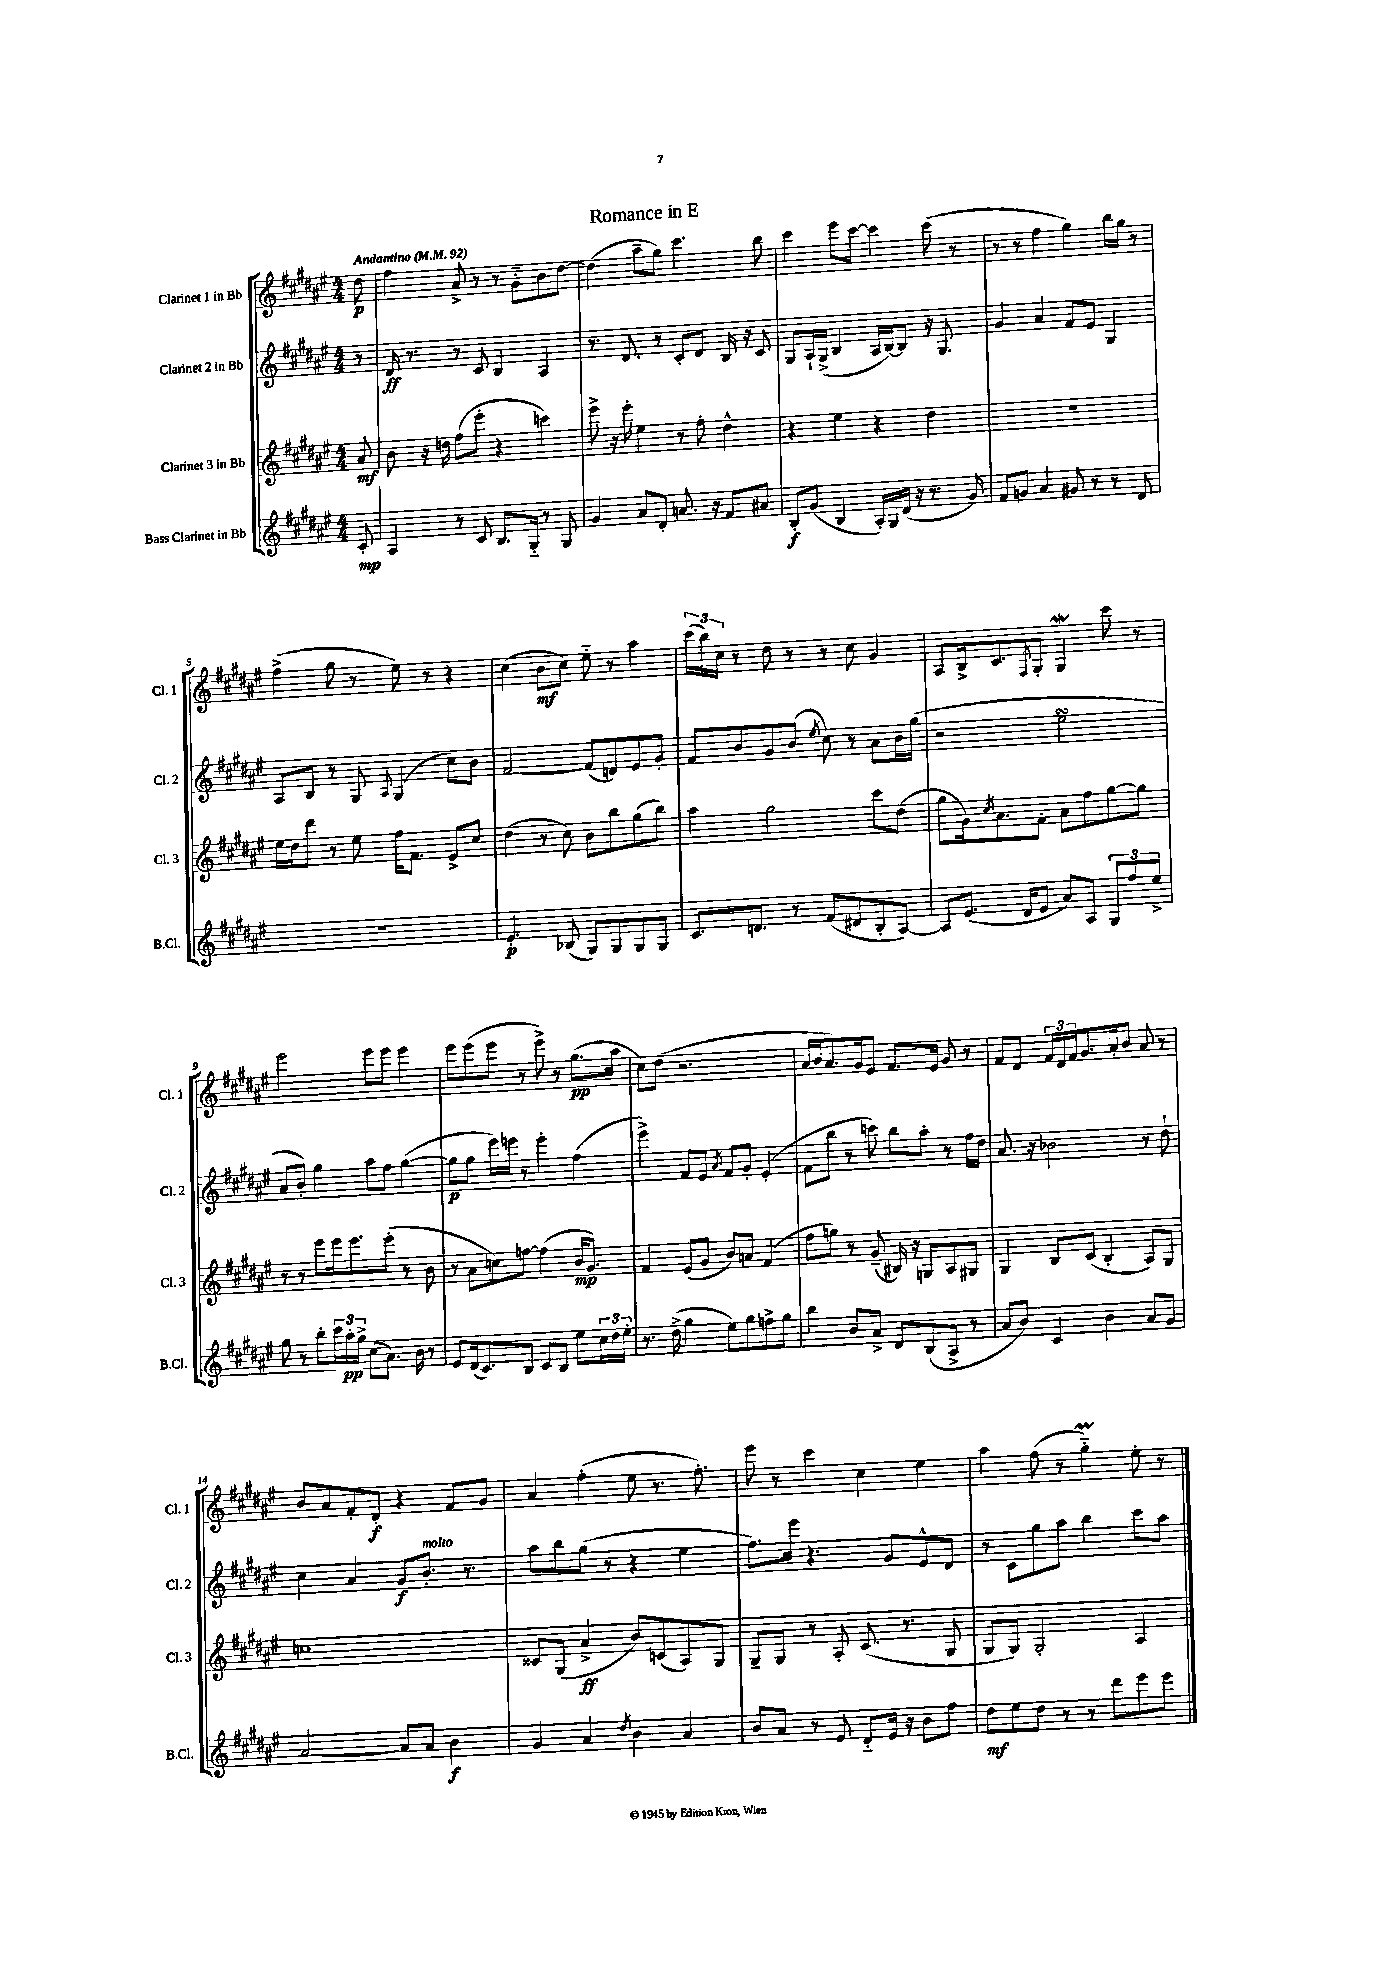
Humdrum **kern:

**kern	**dynam	**kern	**dynam	**kern	**dynam	**kern	**dynam
*part4	*part4	*part3	*part3	*part2	*part2	*part1	*part1
*staff4	*staff4	*staff3	*staff3	*staff2	*staff2	*staff1	*staff1
*I"Bass Clarinet in Bb	*	*I"Clarinet 3 in Bb	*	*I"Clarinet 2 in Bb	*	*I"Clarinet 1 in Bb	*
*I'B.Cl.	*	*I'Cl. 3	*	*I'Cl. 2	*	*I'Cl. 1	*
*clefG2	*	*clefG2	*	*clefG2	*	*clefG2	*
*k[f#c#g#d#a#e#]	*	*k[f#c#g#d#a#e#]	*	*k[f#c#g#d#a#e#]	*	*k[f#c#g#d#a#e#]	*
*M4/4	*	*M4/4	*	*M4/4	*	*M4/4	*
*MM92	*	*MM92	*	*MM92	*	*MM92	*
=	=	=	=	=	=	=	=
!	!	!	!	!	!	!LO:TX:a:B:t=Andantino	!
8c#'/	mp	8a#/	mf	8r	.	8dd#\	p
=1	=1	=1	=1	=1	=1	=1	=1
4A#/	.	8b\	.	16d#/	ff	4ff#\	.
.	.	.	.	8.r	.	.	.
.	.	16r	.	.	.	.	.
.	.	16ddn\	.	.	.	.	.
8r	.	(8ff#\L	.	8r	.	8a#^/	.
8c#/	.	8eee#'\J	.	8c#/	.	8r	.
8.B/L	.	4r	.	4B/	.	8r	.
.	.	.	.	.	.	8g#\L	.
16G#/Jk	.	.	.	.	.	.	.
8r	.	4cccn\)	.	4A#/	.	8b\	.
8G#/	.	.	.	.	.	[8dd#\J	.
=2	=2	=2	=2	=2	=2	=2	=2
4g#/	.	8eee#^\	.	8.r	.	(4dd#\]	.
.	.	16r	.	.	.	.	.
.	.	16eee#'\	.	8.d#/	.	.	.
8a#/L	.	4ee#\	.	.	.	8aa#~\L	.
8d#'/J	.	.	.	8r	.	8gg#\J)	.
8.an/	.	8r	.	8c#'/L	.	4.ccc#\	.
.	.	8ff#'\	.	8d#/J	.	.	.
16r	.	.	.	.	.	.	.
8f#/L	.	4dd#^^\	.	16B/	.	.	.
.	.	.	.	16r	.	.	.
8a#X/J	.	.	.	8c#/	.	8bb\	.
=3	=3	=3	=3	=3	=3	=3	=3
8B'/L	f	4r	.	8G#/L	.	4ccc#\	.
(8g#/J	.	.	.	16A#`/L	.	.	.
.	.	.	.	(16G#^/JJ	.	.	.
4B/	.	4ee#\	.	4B/	.	8eee#\L	.
.	.	.	.	.	.	[8ccc#\J	.
16A#'/LL)	.	4r	.	16A#/LL	.	4ccc#\]	.
16G#/	.	.	.	[16B/J)	.	.	.
(16d#/JJ	.	.	.	8B/J]	.	.	.
16r	.	.	.	.	.	.	.
8.r	.	4dd#\	.	16r	.	(8ccc#\	.
.	.	.	.	8.G#/	.	.	.
.	.	.	.	.	.	8r	.
16g#/)	.	.	.	.	.	.	.
=4	=4	=4	=4	=4	=4	=4	=4
8f#/L	.	1r	.	4g#/	.	8r	.
8gn/J	.	.	.	.	.	8r	.
4a#/	.	.	.	4a#/	.	4ff#\	.
8g#X/	.	.	.	8f#/L	.	4gg#\)	.
8r	.	.	.	8e#/J	.	.	.
8r	.	.	.	4G#/	.	16bb\LL	.
.	.	.	.	.	.	16gg#\JJ	.
8d#/	.	.	.	.	.	8r	.
!!LO:LB:g=z
=5	=5	=5	=5	=5	=5	=5	=5
1r	.	16ee#\LL	.	8A#/L	.	(4ff#^\	.
.	.	16dd#\J	.	.	.	.	.
.	.	8ddd#\J	.	8B/J	.	.	.
.	.	8r	.	8r	.	8gg#\	.
.	.	8ee#\	.	8G#/	.	8r	.
.	.	.	.	8qqA#/	.	.	.
.	.	16ff#\KL	.	(4G#/	.	8ee#\)	.
.	.	8.f#\J	.	.	.	.	.
.	.	.	.	.	.	8r	.
.	.	8e#^/L	.	8cc#\L)	.	4r	.
.	.	8cc#/J	.	8b\J	.	.	.
=6	=6	=6	=6	=6	=6	=6	=6
4.e#'/	p	(4dd#\	.	[2f#/	.	(4cc#\	.
.	.	8r	.	.	.	8b\L	mf
(8B-X/	.	8cc#\)	.	.	.	8cc#\J)	.
8G#/L)	.	8b\L	.	(8f#/L]	.	8ee#\	.
8G#/	.	8bb\	.	8dn/)	.	8r	.
8G#/	.	(8gg#\	.	8e#/	.	4aa#\	.
8G#/J	.	8bb\J)	.	8g#'/J	.	.	.
=7	=7	=7	=7	=7	=7	=7	=7
8.c#/L	.	4aa#\	.	8f#/L	.	(24ccc#\LL	.
.	.	.	.	.	.	24bb\)	.
.	.	.	.	.	.	24cc#\JJ	.
.	.	.	.	8b/	.	8r	.
8.dn/J	.	.	.	.	.	.	.
.	.	2gg#\	.	8g#/	.	8dd#\	.
8r	.	.	.	(8b/J	.	8r	.
.	.	.	.	8qee#/	.	.	.
(8f#/L	.	.	.	8cc#\)	.	8r	.
8d#X/	.	.	.	8r	.	8cc#\	.
8B'/	.	8ccc#\L	.	8a#\L	.	4g#/	.
[8A#/J)	.	(8dd#\J	.	16b\L	.	.	.
.	.	.	.	(16gg#\JJ	.	.	.
=8	=8	=8	=8	=8	=8	=8	=8
8A#/L]	.	8gg#\L	.	2r	.	8A#/L	.
(8.e#/J	.	16g#\k)	.	.	.	16B^/k	.
.	.	8qcc#/	.	.	.	.	.
.	.	8.a#\	.	.	.	8.c#/	.
16d#/KL	.	.	.	.	.	.	.
.	.	.	.	.	.	8qF#/	.
8e#/J	.	8f#'\J	.	.	.	8G#'/J	.
8a#/L)	.	8a#\L	.	2ee#sSsS\	.	4G#W/	.
8A#/J	.	8ff#\	.	.	.	.	.
12G#/L	.	[8gg#\	.	.	.	8ccc#\	.
12ff#/	.	.	.	.	.	.	.
.	.	8gg#\J]	.	.	.	8r	.
12ee#^/J	.	.	.	.	.	.	.
!!LO:LB:g=z
=9	=9	=9	=9	=9	=9	=9	=9
8gg#\	.	8r	.	8a#/L	.	2eee#\	.
8r	.	8r	.	8b'/J)	.	.	.
8bb'\L	.	8eee#\L	.	4gg#\	.	.	.
24ccc#\L	.	16eee#\k	.	.	.	.	.
24aa#'\	pp	.	.	.	.	.	.
.	.	8.eee#\	.	.	.	.	.
24gg#^\JJ	.	.	.	.	.	.	.
(8cc#\L	.	.	.	8aa#\L	.	8eee#\L	.
8.a#\J)	.	(8eee#'\J	.	8ff#\J	.	8eee#\J	.
.	.	8r	.	([4gg#\	.	4eee#\	.
16b\	.	.	.	.	.	.	.
8r	.	8b\	.	.	.	.	.
=10	=10	=10	=10	=10	=10	=10	=10
8e#/L	.	8r	.	8gg#\L]	p	8eee#\L	.
(16d#/k	.	8a#\L	.	8gg#\J	.	(8eee#\	.
8.c#/)	.	.	.	.	.	.	.
.	.	8ccn\)	.	16eee#\LL)	.	8eee#\J	.
.	.	.	.	16eeen\JJ	.	.	.
8B/J	.	[8ffn\J	.	8r	.	8r	.
8c#/L	.	(4ff\]	.	4eee'\	.	8eee#^\)	.
8B/J	.	.	.	.	.	8r	.
8ee#\L	.	16b/KL	mp	(4ff#\	.	(8.gg#\L	pp
.	.	8.g#/J)	.	.	.	.	.
24cc#\L	.	.	.	.	.	.	.
24dd#\	.	.	.	.	.	.	.
.	.	.	.	.	.	16aa#\Jk	.
24ee#'\JJ	.	.	.	.	.	.	.
=11	=11	=11	=11	=11	=11	=11	=11
8.r	.	4f#/	.	4eee#^\)	.	8cc#\L)	.
.	.	.	.	.	.	(8dd#\J	.
(16dd#^\	.	.	.	.	.	.	.
4gg#\	.	(8e#/L	.	8f#/L	.	2.r	.
.	.	8g#/J	.	8e#/J	.	.	.
.	.	.	.	8qa#/	.	.	.
8ee#\L)	.	8b/L)	.	8f#/L	.	.	.
8gg#\	.	8an/J	.	8g#'/J	.	.	.
8ffn^\	.	(4f#/	.	(4e#'/	.	.	.
8gg#\J	.	.	.	.	.	.	.
=12	=12	=12	=12	=12	=12	=12	=12
4bb\	.	8ff#\L	.	8f#\L	.	16a#/LL	.
.	.	.	.	.	.	16b/J	.
.	.	8ggn\J)	.	8bb\J	.	8.a#/)	.
8b/L	.	8r	.	8r	.	.	.
.	.	.	.	.	.	16g#/k	.
8a#^/J	.	(8g#~/	.	8cccn\)	.	8e#/J	.
8d#/L	.	16B#X/)	.	8bb\L	.	8.f#/L	.
.	.	16r	.	.	.	.	.
(8B/	.	8Gn/L	.	8aa#'\J	.	.	.
.	.	.	.	.	.	16e#/Jk	.
8A#^/J	.	8A#/	.	8r	.	8g#/	.
8r	.	8G#X/J	.	16ff#\LL	.	8r	.
.	.	.	.	16dd#\JJ	.	.	.
=13	=13	=13	=13	=13	=13	=13	=13
8a#/L	.	4G#/	.	8.a#/	.	8f#/L	.
8b/J)	.	.	.	.	.	8d#/J	.
.	.	.	.	16r	.	.	.
4c#/	.	8B/L	.	2b-X\	.	24f#/LL	.
.	.	.	.	.	.	24d#/	.
.	.	.	.	.	.	24f#/J	.
.	.	(8c#/J	.	.	.	8.g#/	.
4b\	.	4B'/	.	.	.	.	.
.	.	.	.	.	.	16a#'/k	.
.	.	.	.	.	.	8b/J	.
8a#/L	.	8A#/L)	.	8r	.	8a#/	.
8g#/J	.	8G#/J	.	8dd#`\	.	8r	.
!!LO:LB:g=z
=14	=14	=14	=14	=14	=14	=14	=14
[2a#/	.	1ccn	.	4cc#\	.	8b/L	.
.	.	.	.	.	.	8a#/	.
.	.	.	.	4a#/	.	8f#'/	.
.	.	.	.	.	.	8d#'/J	f
8a#/L]	.	.	.	8g#/L	f	4r	.
!	!	!	!	!LO:TX:a:i:t=molto	!	!	!
8a#/J	.	.	.	8.b'/J	.	.	.
4b\	f	.	.	.	.	8f#/L	.
.	.	.	.	8.r	.	.	.
.	.	.	.	.	.	8g#/J	.
=15	=15	=15	=15	=15	=15	=15	=15
4g#/	.	8c##X/L	.	8aa#\L	.	4a#/	.
.	.	(8G#/J	.	8bb\	.	.	.
4a#/	.	4a#^/	ff	(8gg#\J	.	(4ff#'\	.
.	.	.	.	8r	.	.	.
8qdd#/	.	.	.	.	.	.	.
4b\	.	8b/L)	.	4r	.	8ee#\	.
.	.	(8cn/	.	.	.	8.r	.
4a#/	.	8A#/)	.	4ee#\	.	.	.
.	.	.	.	.	.	8.ff#'\)	.
.	.	8G#/J	.	.	.	.	.
=16	=16	=16	=16	=16	=16	=16	=16
8b/L	.	8G#~/L	.	8.ff#\L)	.	8eee#\	.
8a#/J	.	8G#/J	.	.	.	8r	.
.	.	.	.	16eee#\Jk	.	.	.
8r	.	8r	.	4.r	.	4ccc#\	.
8e#/	.	8A#'/	.	.	.	.	.
8d#/L	.	(8.c#/	.	.	.	4cc#\	.
16e#/Jk	.	.	.	8g#/L	.	.	.
16r	.	8.r	.	.	.	.	.
8b\L	.	.	.	8e#^^/	.	4ee#\	.
8ff#\J	.	8G#/	.	8d#/J	.	.	.
=17	=17	=17	=17	=17	=17	=17	=17
8dd#\L	mf	8G#/L	.	8r	.	4aa#\	.
8ee#\	.	8G#/J)	.	8c#\L	.	.	.
8dd#\J	.	2G#'/	.	8gg#\	.	(8ff#\	.
8r	.	.	.	8aa#\J	.	8r	.
8r	.	.	.	4bb\	.	4gg#M\)	.
8ddd#\L	.	.	.	.	.	.	.
8eee#\	.	4A#/	.	8ccc#\L	.	8ee#'\	.
8eee#\J	.	.	.	8aa#\J	.	8r	.
==	==	==	==	==	==	==	==
*-	*-	*-	*-	*-	*-	*-	*-
